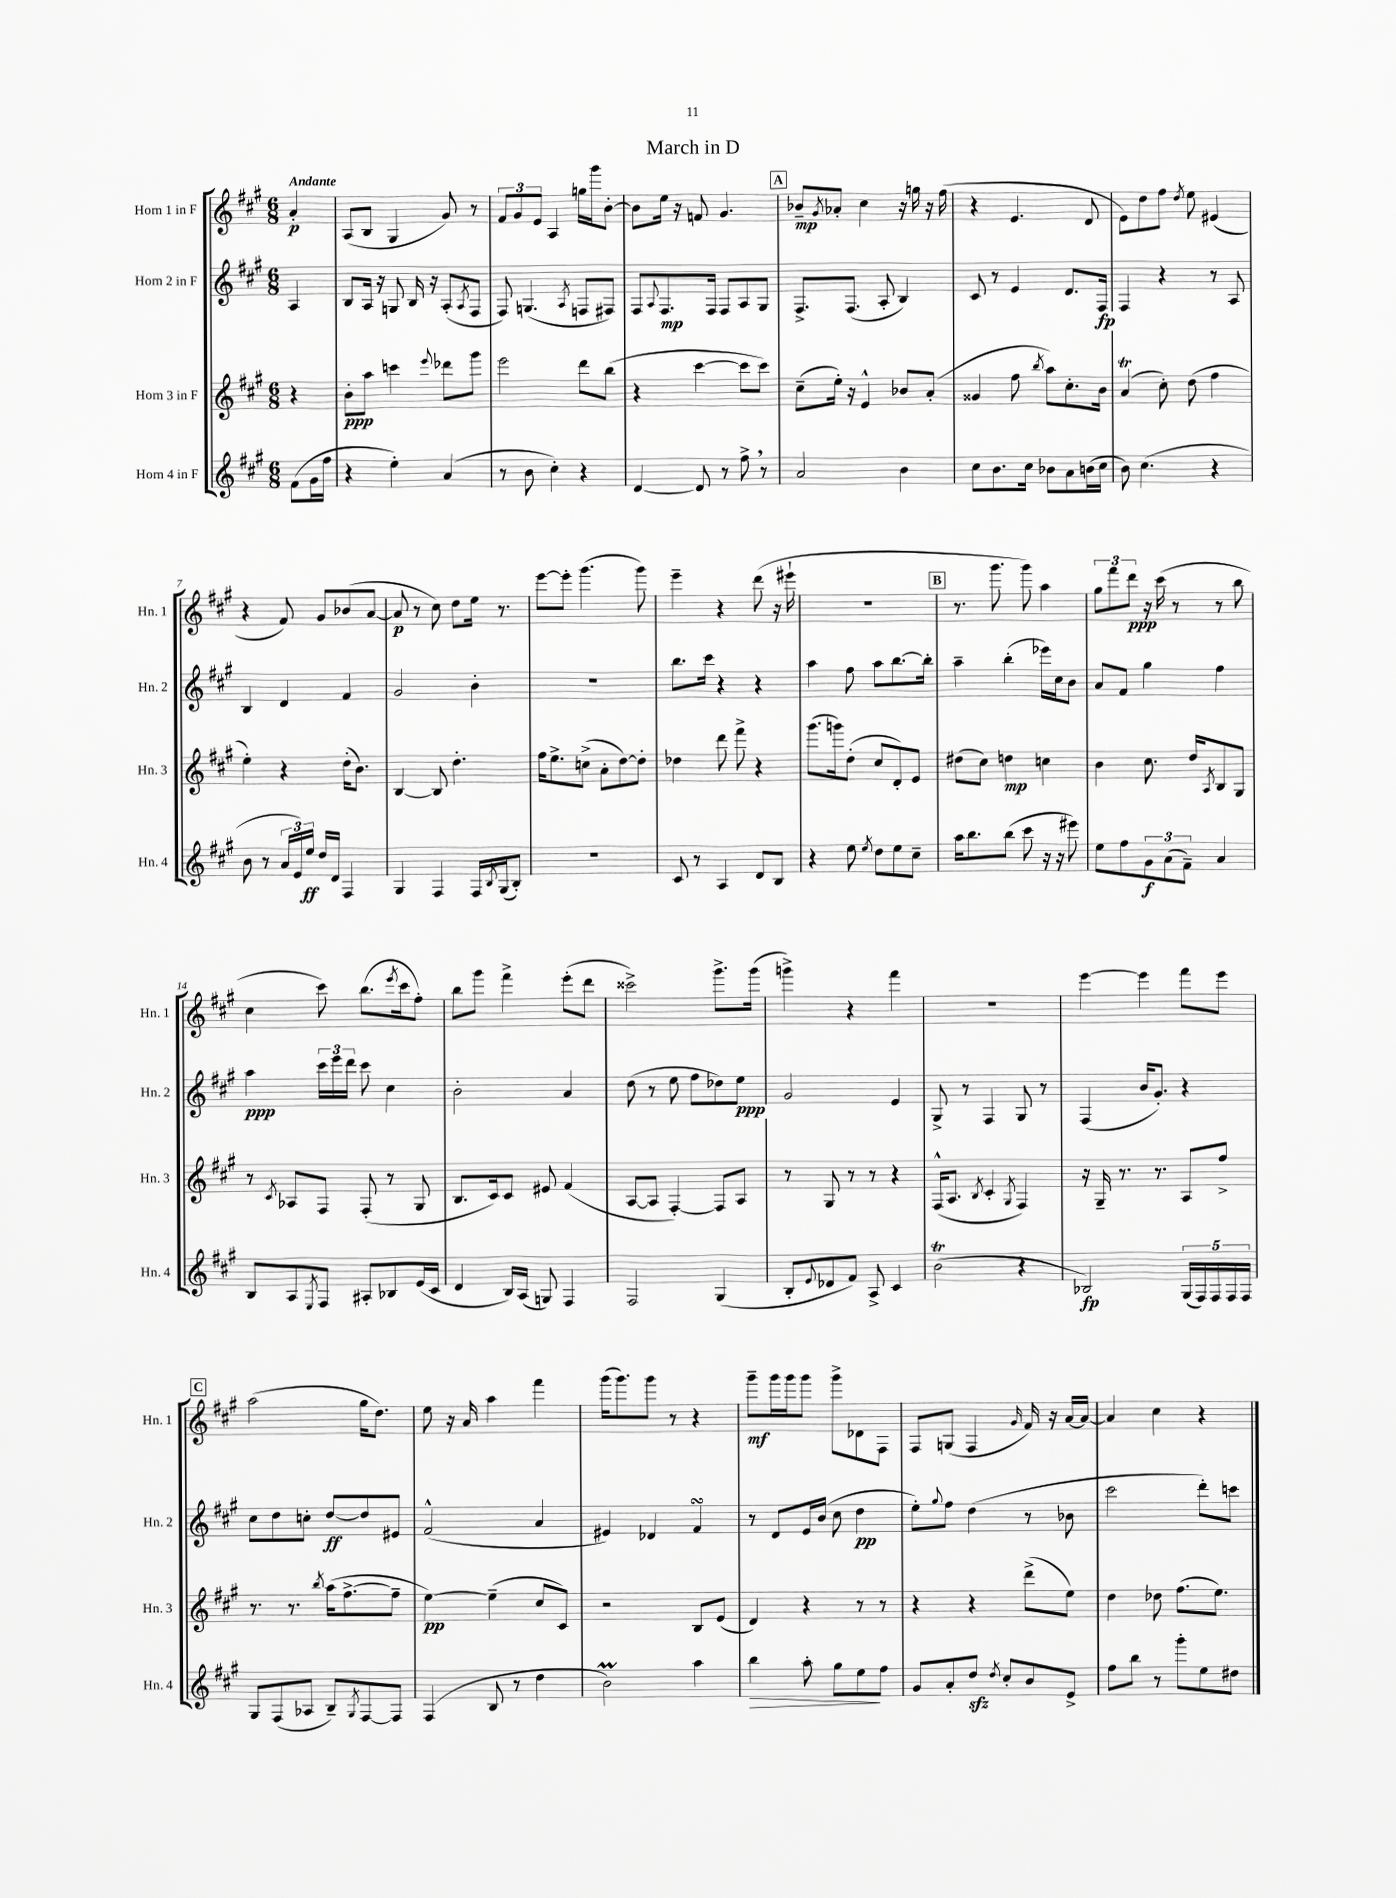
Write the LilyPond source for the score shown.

\header { title = "March in D" }
<<
\new StaffGroup <<
\new Staff = "s0" \with { instrumentName = "Horn 1 in F" shortInstrumentName = "Hn. 1" } {
    \clef treble \key a \major \numericTimeSignature \time 6/8 \partial 4 \tempo "Andante"
    a'4-.\p |
    a8( b8 gis4 gis'8) r8 |
    \tuplet 3/2 { fis'8 gis'8 e'8 } a4 g''16 gis'''16 b'8~-. |
    b'8 e''16 r16 f'8 gis'4. |
    \mark \markup { \box "A" } bes'8--\mp \acciaccatura { gis'8 } aes'8-. cis''4 r16 g''16 r16 fis''16( |
    r4 e'4. d'8 |
    e'8) d''8 fis''8 \acciaccatura { d''8 } e''8 eis'4( |
    r4 fis'8) gis'8 bes'8( a'8~ |
    a'8\p r8 cis''8) d''8 e''16 r8. |
    e'''8~ e'''8-. gis'''4.( gis'''8) |
    e'''4-- r4 d'''8( r16 eis'''16-! |
    R2. |
    \mark \markup { \box "B" } r8. gis'''8. gis'''8) a''4 |
    \tuplet 3/2 { gis''8 fis'''8 d'''8\ppp } r16 cis'''16( r8 r8 b''8 |
    cis''4 cis'''8) b''8.( \acciaccatura { e'''8 } cis'''16 fis''8-.) |
    b''8 gis'''8 fis'''4-> e'''8-.( d'''8 |
    cisis'''2->) gis'''8.-> gis'''16( |
    g'''4->) r4 fis'''4 |
    R2. |
    e'''4~ e'''4 fis'''8 e'''8 |
    \mark \markup { \box "C" } a''2( gis''16 d''8.) |
    e''8 r16 a'16 a''4 fis'''4 |
    gis'''16( gis'''8.) gis'''8 r8 r4 |
    gis'''8--\mf gis'''16 gis'''16 gis'''8 gis'''8-> des'8 fis8 |
    fis8 g8( fis4 \grace { gis'16 } fis'16) r16 a'16~ a'16~ |
    a'4 cis''4 r4 \bar "|." |
}
\new Staff = "s1" \with { instrumentName = "Horn 2 in F" shortInstrumentName = "Hn. 2" } {
    \clef treble \key a \major \numericTimeSignature \time 6/8 \partial 4
    a4 |
    b8 a16 r16 g8 b16 r16 a8-.( \acciaccatura { a8 } fis8 |
    fis8) g4.( \acciaccatura { a8 } f8 fis8) |
    fis8 \appoggiatura { a8 } fis8.\mp fis16 fis8 a8 gis8 |
    \mark \markup { \box "A" } fis8.-> fis8.( a8-. b4) |
    cis'8 r8 e'4 d'8. fis16\fp |
    fis4 r4 r8 a8 |
    b4 d'4 fis'4 |
    gis'2 b'4-. |
    R2. |
    b''8. cis'''16 r4 r4 |
    a''4 fis''8 a''8 b''8.~ b''16-. |
    \mark \markup { \box "B" } a''4-- b''4-.( ees'''16) cis''16 b'8 |
    a'8 fis'8 gis''4 fis''4 |
    a''4\ppp \tuplet 3/2 { cis'''16 e'''16 d'''16 } cis'''8 cis''4 |
    b'2-. a'4 |
    d''8( r8 e''8 fis''8 des''8) e''8\ppp |
    gis'2 e'4 |
    gis8-> r8 fis4 gis8 r8 |
    fis4( b'16 gis'8.-.) r4 |
    \mark \markup { \box "C" } cis''8 d''8 c''8-. d''8~\ff d''8 eis'8 |
    fis'2-^( a'4 |
    eis'4) des'4 fis'4\turn |
    r8 d'8 e'16 b'16( cis''8 d''4\pp |
    e''8-.) \appoggiatura { gis''8 } fis''8 d''4( r8 bes'8 |
    cis'''2 d'''8-.) c'''8 \bar "|." |
}
\new Staff = "s2" \with { instrumentName = "Horn 3 in F" shortInstrumentName = "Hn. 3" } {
    \clef treble \key a \major \numericTimeSignature \time 6/8 \partial 4
    r4 |
    b'8-.\ppp a''8 c'''4 \appoggiatura { e'''8 } des'''8 gis'''8 |
    e'''2 d'''8 b''8( |
    r4 cis'''4~ cis'''8 cis'''8) |
    \mark \markup { \box "A" } cis''8--( e''16-.) r16 e'4-^ bes'8 a'8-.( |
    gisis'4 fis''8 \acciaccatura { b''8 } a''8) cis''8.-. b'16 |
    a'4\trill( cis''8-.) d''8( fis''4 |
    e''4-.) r4 d''16-.( b'8.) |
    b4~ b8 d''4.-. |
    fis''16 e''8.-> c''8->( a'8-. d''8~) d''8-. |
    des''4 d'''8 fis'''8-> r4 |
    gis'''8.( g'''16) d''8-.( cis''8 d'8-.) e'8 |
    \mark \markup { \box "B" } dis''8( cis''8) d''4\mp c''4 |
    b'4 cis''8. d''16 \acciaccatura { a8 } b8 gis8 |
    r8 \acciaccatura { cis'8 } aes8 fis8 fis8-.( r8 gis8 |
    b8. cis'16) cis'8 eis'8 fis'4( |
    a8~ a8 fis4~-.) fis8 a8 |
    r8 gis8 r8 r8 r4 |
    fis16-^( a8. \acciaccatura { b8 } cis'4-. \acciaccatura { gis8 } fis4) |
    r16 gis16-- r8. r8. a8 fis''8-> |
    \mark \markup { \box "C" } r8. r8. \acciaccatura { b''8 } a''16( fis''8.~-> fis''8-- |
    e''4~\pp) e''4--( cis''8 cis'8) |
    r2 b8 e'8( |
    d'4) r4 r8 r8 |
    r4 r4 d'''8->( e''8) |
    d''4 des''8 fis''8.( e''8.) \bar "|." |
}
\new Staff = "s3" \with { instrumentName = "Horn 4 in F" shortInstrumentName = "Hn. 4" } {
    \clef treble \key a \major \numericTimeSignature \time 6/8 \partial 4
    fis'8( gis'16 fis''16 |
    r4 e''4-.) a'4( |
    r8 b'8 cis''4-.) r4 |
    d'4~ d'8 r8 fis''8-> \breathe r8 |
    \mark \markup { \box "A" } a'2 b'4 |
    cis''8 b'8. cis''16 bes'8 a'8 b'16( cis''16 |
    b'8) cis''4.( r4 |
    b'8 r8 \tuplet 3/2 { a'16 e'16) e''16\ff } d''16 d'16 fis4 |
    gis4 fis4 fis16 \acciaccatura { b8 } gis16( b8-.) |
    R2. |
    cis'8 r8 a4 d'8 b8 |
    r4 e''8 \acciaccatura { e''8 } d''8 e''8 cis''8-- |
    \mark \markup { \box "B" } a''16 b''8. b''8( cis'''8 r16 r16 eis'''8) |
    e''8 fis''8 \tuplet 3/2 { gis'8\f a'8( fis'8--) } a'4 |
    b8 a8 \acciaccatura { e8 } fis8 ais8-. bes8 e'16( cis'16 |
    d'4 b16) a16( g8) fis4 |
    fis2 gis4( |
    b8-. \appoggiatura { e'8 } des'8 fis'8) a8-> cis'4 |
    b'2\trill( r4 |
    bes2\fp) \tuplet 5/4 { gis16( fis16) fis16 fis16 fis16 } |
    \mark \markup { \box "C" } gis8 fis8( aes8 b8--) \acciaccatura { gis8 } fis8~ fis8 |
    fis4( b8 r8 d''4 |
    b'2\prall) a''4 |
    b''4\> a''8-. gis''8 e''8\! fis''8 |
    gis'8 a'8-. d''8\sfz \acciaccatura { d''8 } cis''8-. b'8 e'8-> |
    fis''8 b''8 r8 gis'''8-. e''8 dis''8 \bar "|." |
}
>>
>>
